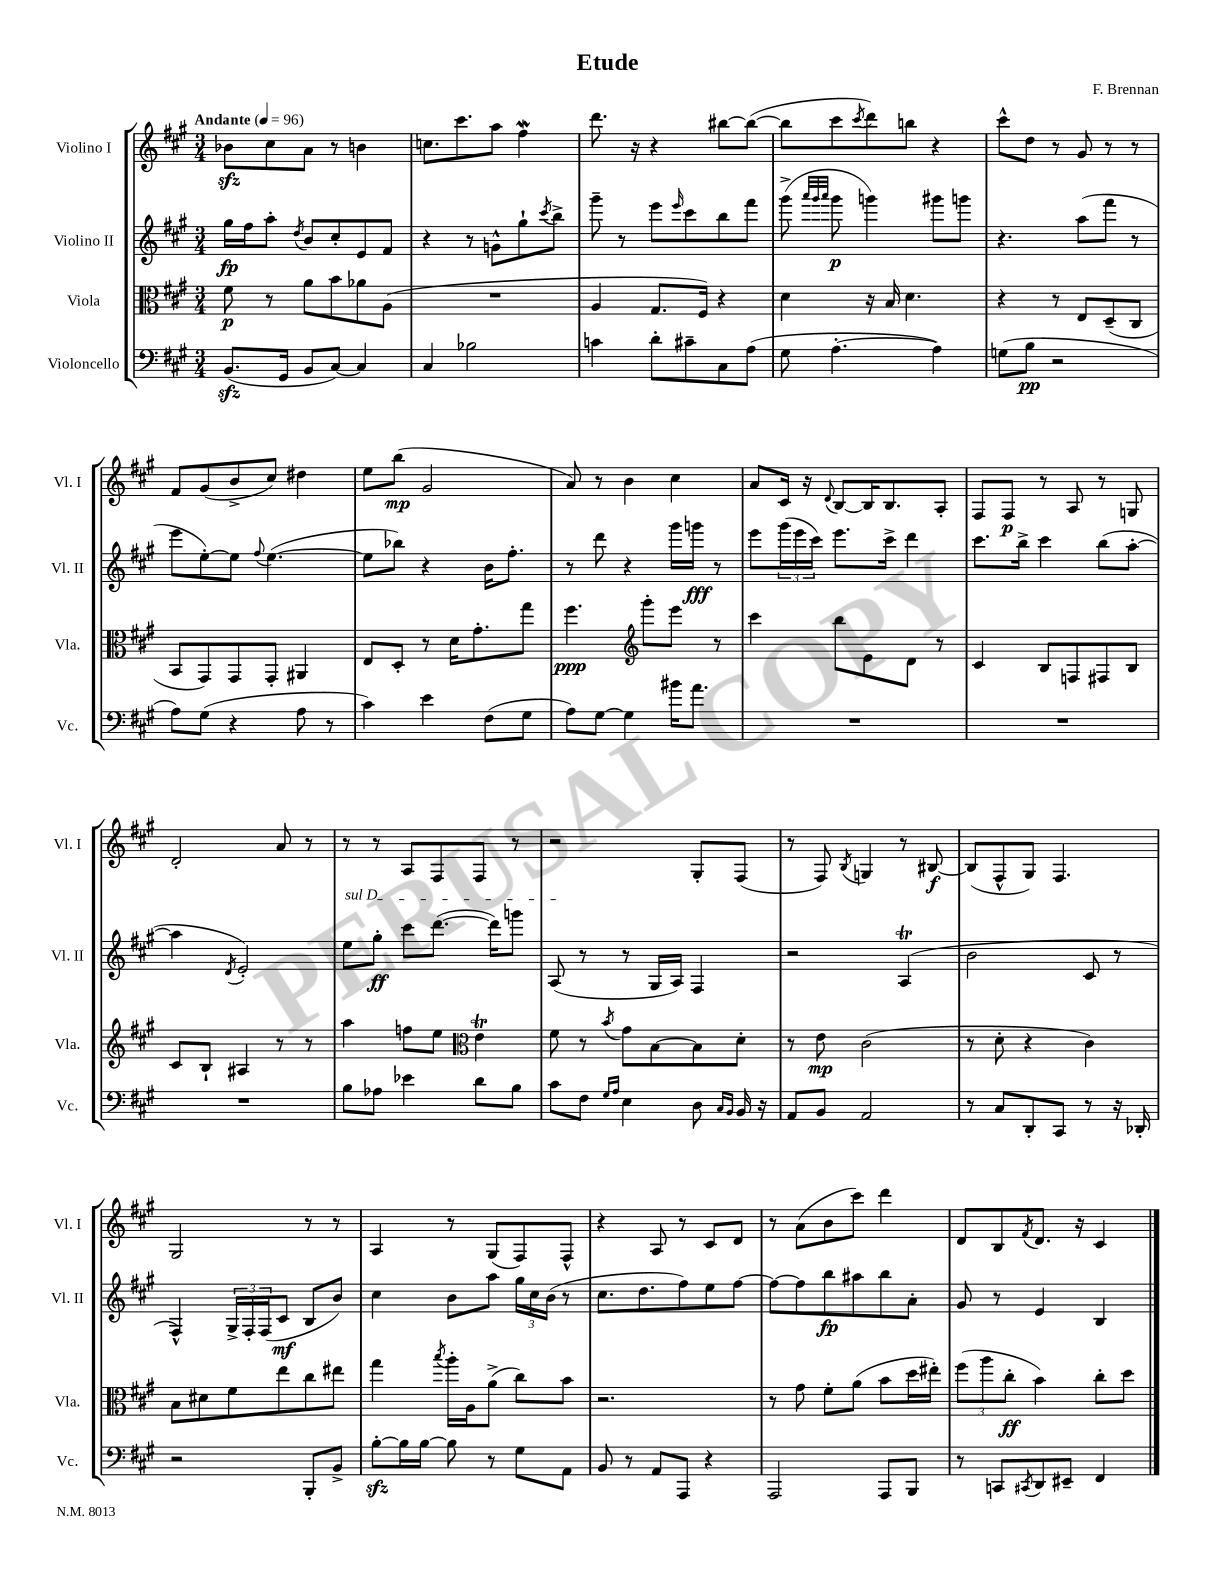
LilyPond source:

\header { title = "Etude" composer = "F. Brennan" }
<<
\new StaffGroup <<
\new Staff = "s0" \with { instrumentName = "Violino I" shortInstrumentName = "Vl. I" } {
    \clef treble \key a \major \numericTimeSignature \time 3/4 \tempo "Andante" 4 = 96
    bes'8\sfz cis''8 a'8 r8 b'4 |
    c''8. cis'''8. a''8 fis''4\mordent |
    d'''8. r16 r4 bis''8~ bis''8~( |
    bis''8 cis'''8 \acciaccatura { cis'''8 } d'''8) b''8 r4 |
    cis'''8-^ d''8 r8 gis'8 r8 r8 |
    fis'8 gis'8( b'8-> cis''8) dis''4 |
    e''8 b''8\mp( gis'2 |
    a'8) r8 b'4 cis''4 |
    a'8 cis'16 r16 \appoggiatura { d'8 } b8~ b16 b8. a8-. |
    fis8 fis8\p r8 a8 r8 g8 |
    d'2-. a'8 r8 |
    r8 r8 a8 fis8 fis8 r8 |
    r2 gis8-. fis8( |
    r8 fis8) \acciaccatura { b8 } g4 r8 bis8~\f |
    bis8( fis8-^ gis8) fis4. |
    gis2 r8 r8 |
    a4 r8 gis8( fis8) fis8-^ |
    r4 a8 r8 cis'8 d'8 |
    r8 a'8( b'8 cis'''8) d'''4 |
    d'8 b8 \acciaccatura { fis'8 } d'8. r16 cis'4 \bar "|." |
}
\new Staff = "s1" \with { instrumentName = "Violino II" shortInstrumentName = "Vl. II" } {
    \clef treble \key a \major \numericTimeSignature \time 3/4
    gis''16\fp fis''16 a''8-. \acciaccatura { d''8 } b'8 cis''8-. e'8 fis'8 |
    r4 r8 g'8-^ gis''8-! \acciaccatura { cis'''8 } b''8-> |
    gis'''8-- r8 e'''8 \grace { e'''16 } cis'''8 b''8 fis'''8 |
    gis'''8->( \grace { a'''32 gis'''32 a'''32 } gis'''8\p g'''4) gis'''8 g'''8 |
    r4. a''8( fis'''8 r8 |
    e'''8 e''8~-.) e''8 \appoggiatura { fis''8 } e''4.~( |
    e''8 bes''8) r4 b'16 fis''8.-. |
    r8 d'''8 r4 gis'''16 g'''16\fff r8 |
    e'''8 \tuplet 3/2 { gis'''16( e'''16 cis'''16) } e'''8. cis'''16-> d'''4 |
    cis'''8. b''16-> cis'''4 b''8( a''8~-. |
    a''4 \acciaccatura { d'8 } e'2-.) |
    \once \override TextSpanner.bound-details.left.text = \markup { \italic "sul D" } e''8\startTextSpan gis''8-.\ff cis'''8 d'''8.~( d'''16) g'''8 |
    a8\stopTextSpan( r8 r8 gis16 a16) fis4 |
    r2 a4\trill( |
    b'2 cis'8 r8 |
    fis4-^) \tuplet 3/2 { gis16-> fis16-. fis16( } cis'8\mf b8 b'8) |
    cis''4 b'8 a''8 \tuplet 3/2 { gis''16 cis''16 b'16( } r8 |
    cis''8. d''8. fis''8) e''8 fis''8~ |
    fis''8~ fis''8 b''8\fp ais''8 b''8 a'8-. |
    gis'8 r8 e'4 b4 \bar "|." |
}
\new Staff = "s2" \with { instrumentName = "Viola" shortInstrumentName = "Vla." } {
    \clef alto \key a \major \numericTimeSignature \time 3/4
    fis'8\p r8 a'8 b'8 aes'8 a8( |
    R2. |
    a4 gis8. fis16) r4 |
    d'4 r16 b16 d'4. |
    r4 r8 e8 d8--( cis8 |
    b,8 gis,8) gis,8 gis,8-. ais,4 |
    e8 d8-. r8 d'16 gis'8.-. gis''8 |
    fis''4.\ppp \clef treble gis'''8-. e'''8 r8 |
    cis'''4 b''8 e'8 d'8 r8 |
    cis'4 b8 f8 fis8 b8 |
    cis'8 b8-! ais4 r8 r8 |
    a''4 f''8 e''8 \clef alto e'4\trill |
    fis'8 r8 \acciaccatura { b'8 } gis'8 b8~ b8 d'8-. |
    r8 e'8\mp cis'2( |
    r8 d'8-. r4 cis'4) |
    b8 dis'8 fis'8 e''8 cis''8 eis''8 |
    gis''4 \acciaccatura { b''8 } a''16-. a16 a'8->( cis''8) b'8 |
    r2. |
    r8 gis'8 fis'8-. a'8( b'8 d''16 eis''16-.) |
    \tuplet 3/2 { fis''8( a''8 cis''8-.\ff } b'4) cis''8-. d''8 \bar "|." |
}
\new Staff = "s3" \with { instrumentName = "Violoncello" shortInstrumentName = "Vc." } {
    \clef bass \key a \major \numericTimeSignature \time 3/4
    b,8.\sfz( gis,16 b,8 cis8~) cis4 |
    cis4 bes2 |
    c'4 d'8-. cis'8-- cis8 a8( |
    gis8 a4.~-. a4) |
    g8( b8\pp r2 |
    a8) gis8( r4 a8 r8 |
    cis'4) e'4 fis8( gis8 |
    a8) gis8~ gis4 bis'16 a'8. |
    R2. |
    R2. |
    R2. |
    b8 aes8 ees'4 d'8 b8 |
    cis'8 fis8 \grace { gis16 a16 } e4 d8 \grace { cis16 b,16 } b,16 r16 |
    a,8 b,8 a,2 |
    r8 cis8 d,8-. cis,8 r8 r16 des,16-. |
    r2 b,,8-. b,8-> |
    b8~-.\sfz b16 b16~ b8 r8 gis8 a,8 |
    b,8 r8 a,8 a,,8 r4 |
    a,,2 a,,8 b,,8 |
    r8 c,8 \acciaccatura { cis,8 } d,8 eis,8-- fis,4 \bar "|." |
}
>>
>>
\layout { \context { \Score \remove "Bar_number_engraver" } }
